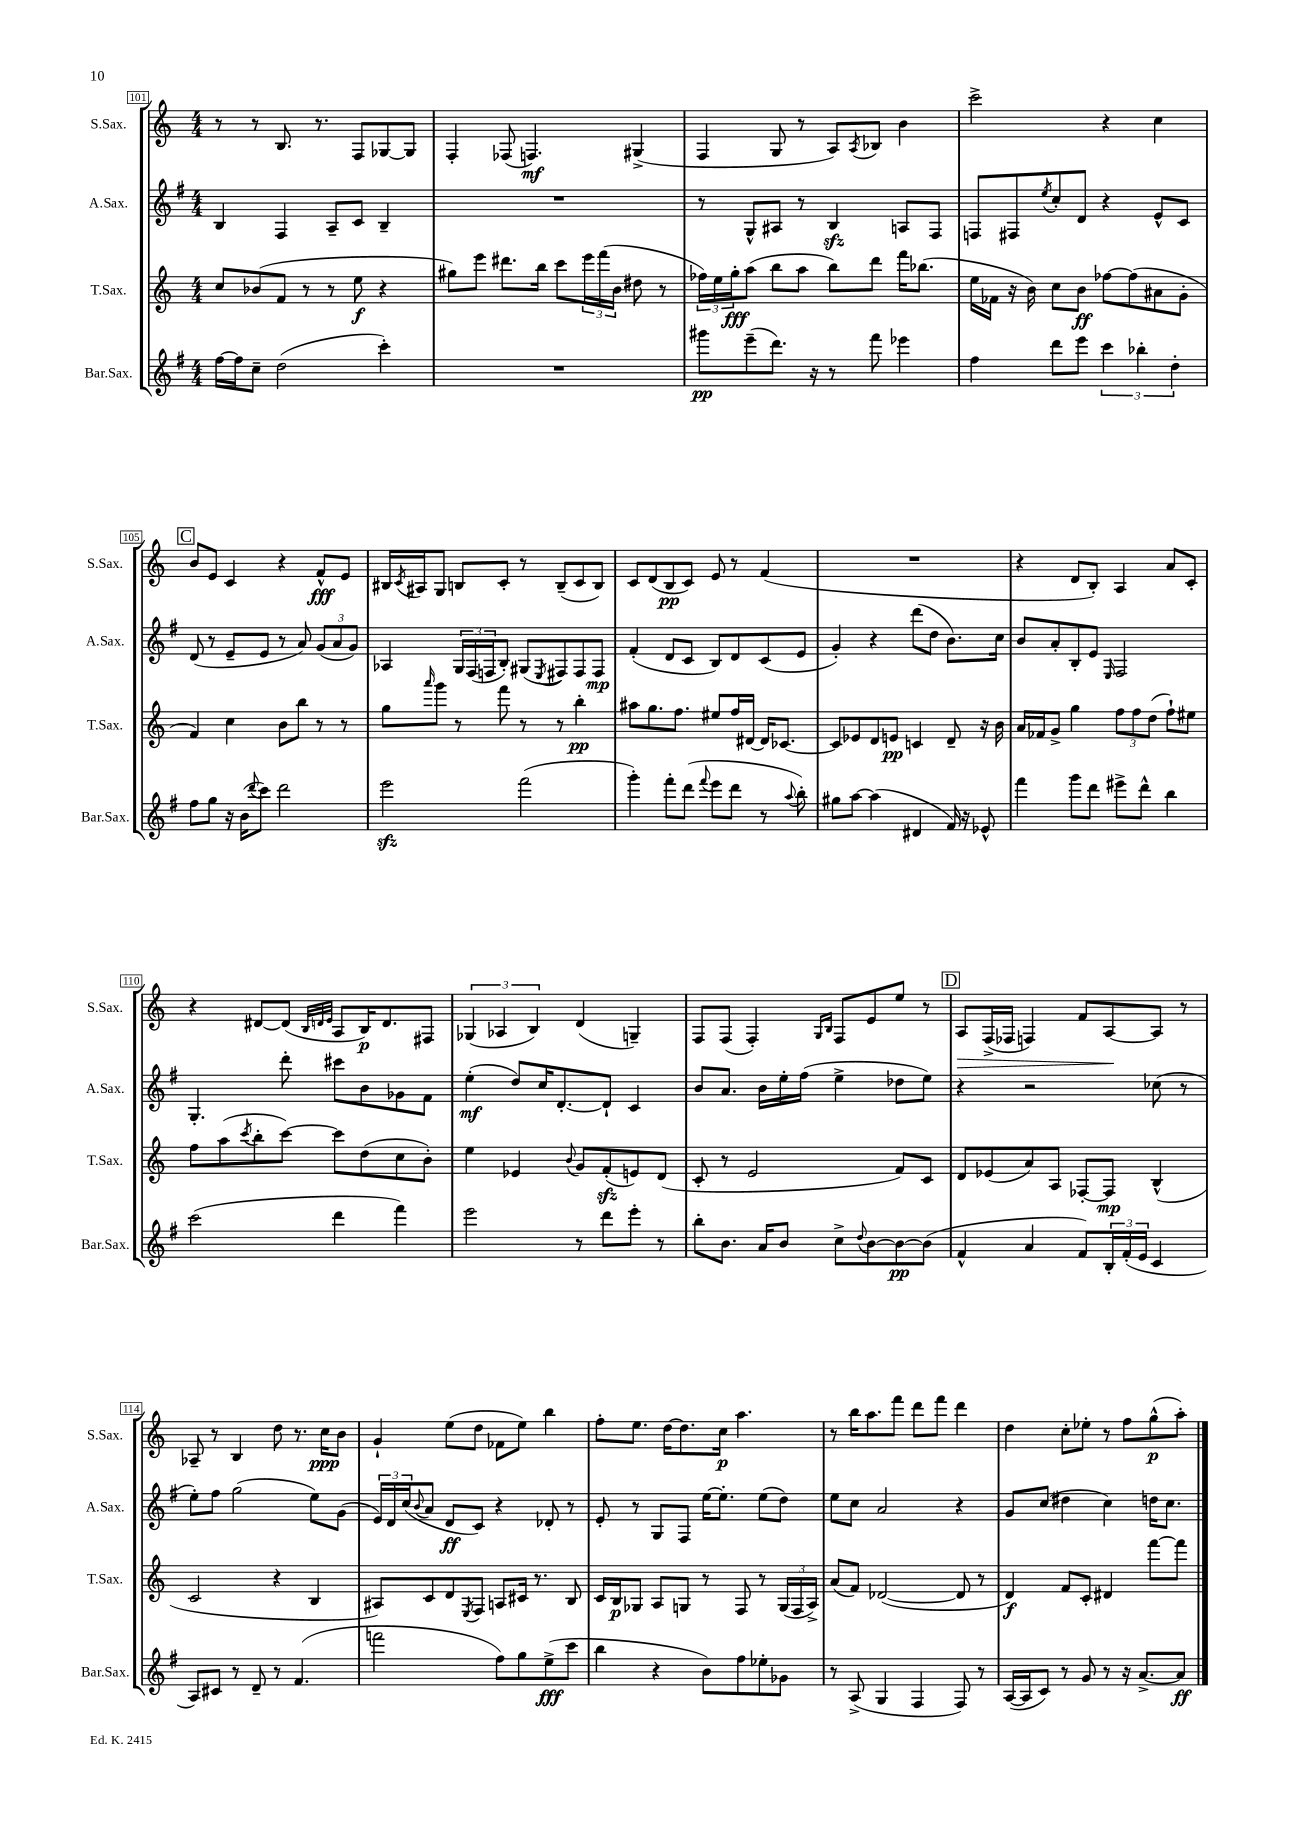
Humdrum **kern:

**kern	**kern	**kern	**kern
*staff4	*staff3	*staff2	*staff1
*clefG2	*clefG2	*clefG2	*clefG2
*k[f#]	*k[]	*k[f#]	*k[]
*M4/4	*M4/4	*M4/4	*M4/4
[16ff#	8cc	4B	8r
16ff#]	.	.	.
8cc~	(8b-	.	8r
(2dd	8f	4F#	8.B
.	8r	.	.
.	.	.	8.r
.	8r	8A~	.
.	8ee	8c	8F
4ccc')	4r	4B~	[8G-
.	.	.	8G-]
=	=	=	=
1r	8gg#)	1r	4F'
.	8eee	.	.
.	8.ddd#	.	(8F-
.	.	.	4.F)
.	16bb	.	.
.	8ccc	.	.
.	24eee	.	.
.	(24fff	.	.
.	24b	.	.
.	8dd#	.	(4G#^
.	8r	.	.
=	=	=	=
8ggg#	24ff-)	8r	4F
.	24ee	.	.
.	24gg'	.	.
(8eee~	(8aa	8G^^	.
8.ddd)	8bb	8A#	8G
.	8aa	8r	8r
16r	.	.	.
8r	8bb)	4B	8A)
.	.	.	8qA
8fff#	8ddd	.	8B-
4eee-	16fff	8A	4b
.	(8.bb-	.	.
.	.	8F#	.
=	=	=	=
4ff#	16ee	8F	2ccc^
.	16f-	.	.
.	16r	8F#	.
.	16b)	.	.
.	.	8qee	.
8ddd	8cc	8cc'	.
8eee	8b	8d	.
6ccc	[8ff-	4r	4r
.	(8ff-]	.	.
6bb-'	.	.	.
.	8a#	8e^^	4cc
6dd'	.	.	.
.	8g'	8c	.
=	=	=	=
8ff#	4f)	(8d	8b
8gg	.	8r	8e
16r	4cc	8e~	4c
(16b	.	.	.
8qqddd	.	.	.
8ccc)	.	8e	.
2ddd	8b	8r	4r
.	8bb	8a)	.
.	8r	(12g	8f^^
.	.	12a	.
.	8r	.	8e
.	.	12g)	.
=	=	=	=
2eee	8gg	4A-	16B#
.	.	.	8qc
.	.	.	16A#
.	16qqaaa	.	.
.	8ggg	.	8G
.	8r	24G	8B
.	.	(24F#	.
.	.	24F	.
.	8fff	8B')	8c'
(2fff#	8r	(8G#	8r
.	.	8qE	.
.	8r	8F#)	(8B~
.	4bb'	8F#	8c
.	.	8F#	8B)
=	=	=	=
4ggg')	8aa#	(4f#'	8c
.	8.gg	.	(8d
8fff#'	.	8d	8B
.	8.ff	.	.
(8ddd	.	8c	8c)
8qqfff#	.	.	.
8eee	8ee#	8B)	8e
8ddd	16ff	8d	8r
.	[16d#	.	.
8r	16d#]	(8c	(4f
.	[8.c-	.	.
8qqaa	.	.	.
8bb')	.	8e	.
=	=	=	=
8gg#	8c-]	4g')	1r
[8aa	8e-	.	.
(4aa]	8d	4r	.
.	8e	.	.
4d#	4c	(8ddd	.
.	.	8dd	.
16f#)	8d~	8.b)	.
16r	.	.	.
8e-^^	16r	.	.
.	16b	16cc	.
=	=	=	=
4fff#	16a	8b	4r
.	16f-	.	.
.	8g^	8a'	.
8ggg	4gg	8B'	8d
8ddd	.	8e	8B')
.	.	16qqE	.
8eee#^	12ff	2F#	4A
.	12ff	.	.
8ddd^^	.	.	.
.	(12dd	.	.
4bb	8ff`)	.	8a
.	8ee#	.	8c'
=	=	=	=
(2ccc	8ff	4.G'	4r
.	(8aa	.	.
.	8qccc	.	.
.	8bb'	.	[8d#
.	[8ccc)	8ddd'	(8d#]
.	.	.	32qqB
.	.	.	32qqd
.	.	.	32qqe
4ddd	8ccc]	8ccc#	8A
.	(8dd	8b	16B)
.	.	.	8.d
4fff#)	8cc	8g-	.
.	8b')	8f#	8F#
=	=	=	=
2eee	4ee	(4ee'	(6G-
.	.	.	6A-
.	4e-	8dd)	.
.	.	.	6B)
.	.	16cc	.
.	.	[8.d'	.
.	8qqb	.	.
8r	8g	.	(4d
8ddd	(8f'	8d`]	.
8eee'	8e)	4c	4G~)
8r	(8d	.	.
=	=	=	=
8bb'	8c'	8b	8F
8.b	8r	8.a	(8F
.	2e	.	4F')
16a	.	16b	.
8b	.	16ee'	.
.	.	(16ff#	.
.	.	.	16qqG
.	.	.	16qqB
8cc^	.	4ee^	8F
8qqdd	.	.	.
[8b	.	.	8e
8b_	8f)	8dd-	8ee
(8b]	8c	8ee)	8r
=	=	=	=
4f#^^	8d	4r	8A
.	(8e-	.	(16F^
.	.	.	16F-
4a	8a)	2r	4F)
.	8A	.	.
8f#)	[8F-'	.	8f
24B'	8F-]	.	[8A
(24f#'	.	.	.
24e	.	.	.
4c	(4B^^	(8cc-	8A]
.	.	8r	8r
=	=	=	=
8A)	2c	8ee')	8A-~
8c#	.	8ff#	8r
8r	.	(2gg	4B
8d~	.	.	.
8r	4r	.	8dd
(4.f#	.	.	8.r
.	4B	8ee)	.
.	.	.	16cc
.	.	(8g	8b
=	=	=	=
2fff	8A#)	24e)	4g`
.	.	24d	.
.	.	(24cc	.
.	.	8qqb	.
.	8c	8a	.
.	8d	8d	(8ee
.	8qE	.	.
.	8F	8c)	8dd
8ff#)	8A	4r	8f-
8gg	16c#	.	8ee)
.	8.r	.	.
(8ee^	.	8d-'	4bb
8ccc	8B	8r	.
=	=	=	=
4bb	16c	8e'	8ff'
.	16B	.	.
.	8G-	8r	8.ee
4r	8A	8G	.
.	.	.	[16dd
.	8G	8F#	8.dd]
8b)	8r	[16ee	.
.	.	8.ee']	16cc
8ff#	8F	.	4.aa
8ee-'	8r	(8ee	.
8g-	(24G	8dd)	.
.	24F	.	.
.	24A^)	.	.
=	=	=	=
8r	(8a	8ee	8r
(8A^	8f)	8cc	16bb
.	.	.	8.aa
4G	([2d-	2a	.
.	.	.	8fff
4F#	.	.	8ddd
.	.	.	8fff
8F#)	8d-]	4r	4ddd
8r	8r	.	.
=	=	=	=
([16A	4d)	8g	4dd
16A]	.	.	.
8c)	.	(8cc	.
8r	8f	4dd#	8cc'
8g	8c'	.	8ee-'
8r	4d#	4cc)	8r
16r	.	.	8ff
[8.a^	.	.	.
.	[8fff	16dd	(8gg^^
.	.	8.cc	.
8a]	8fff]	.	8aa')
==	==	==	==
*-	*-	*-	*-
